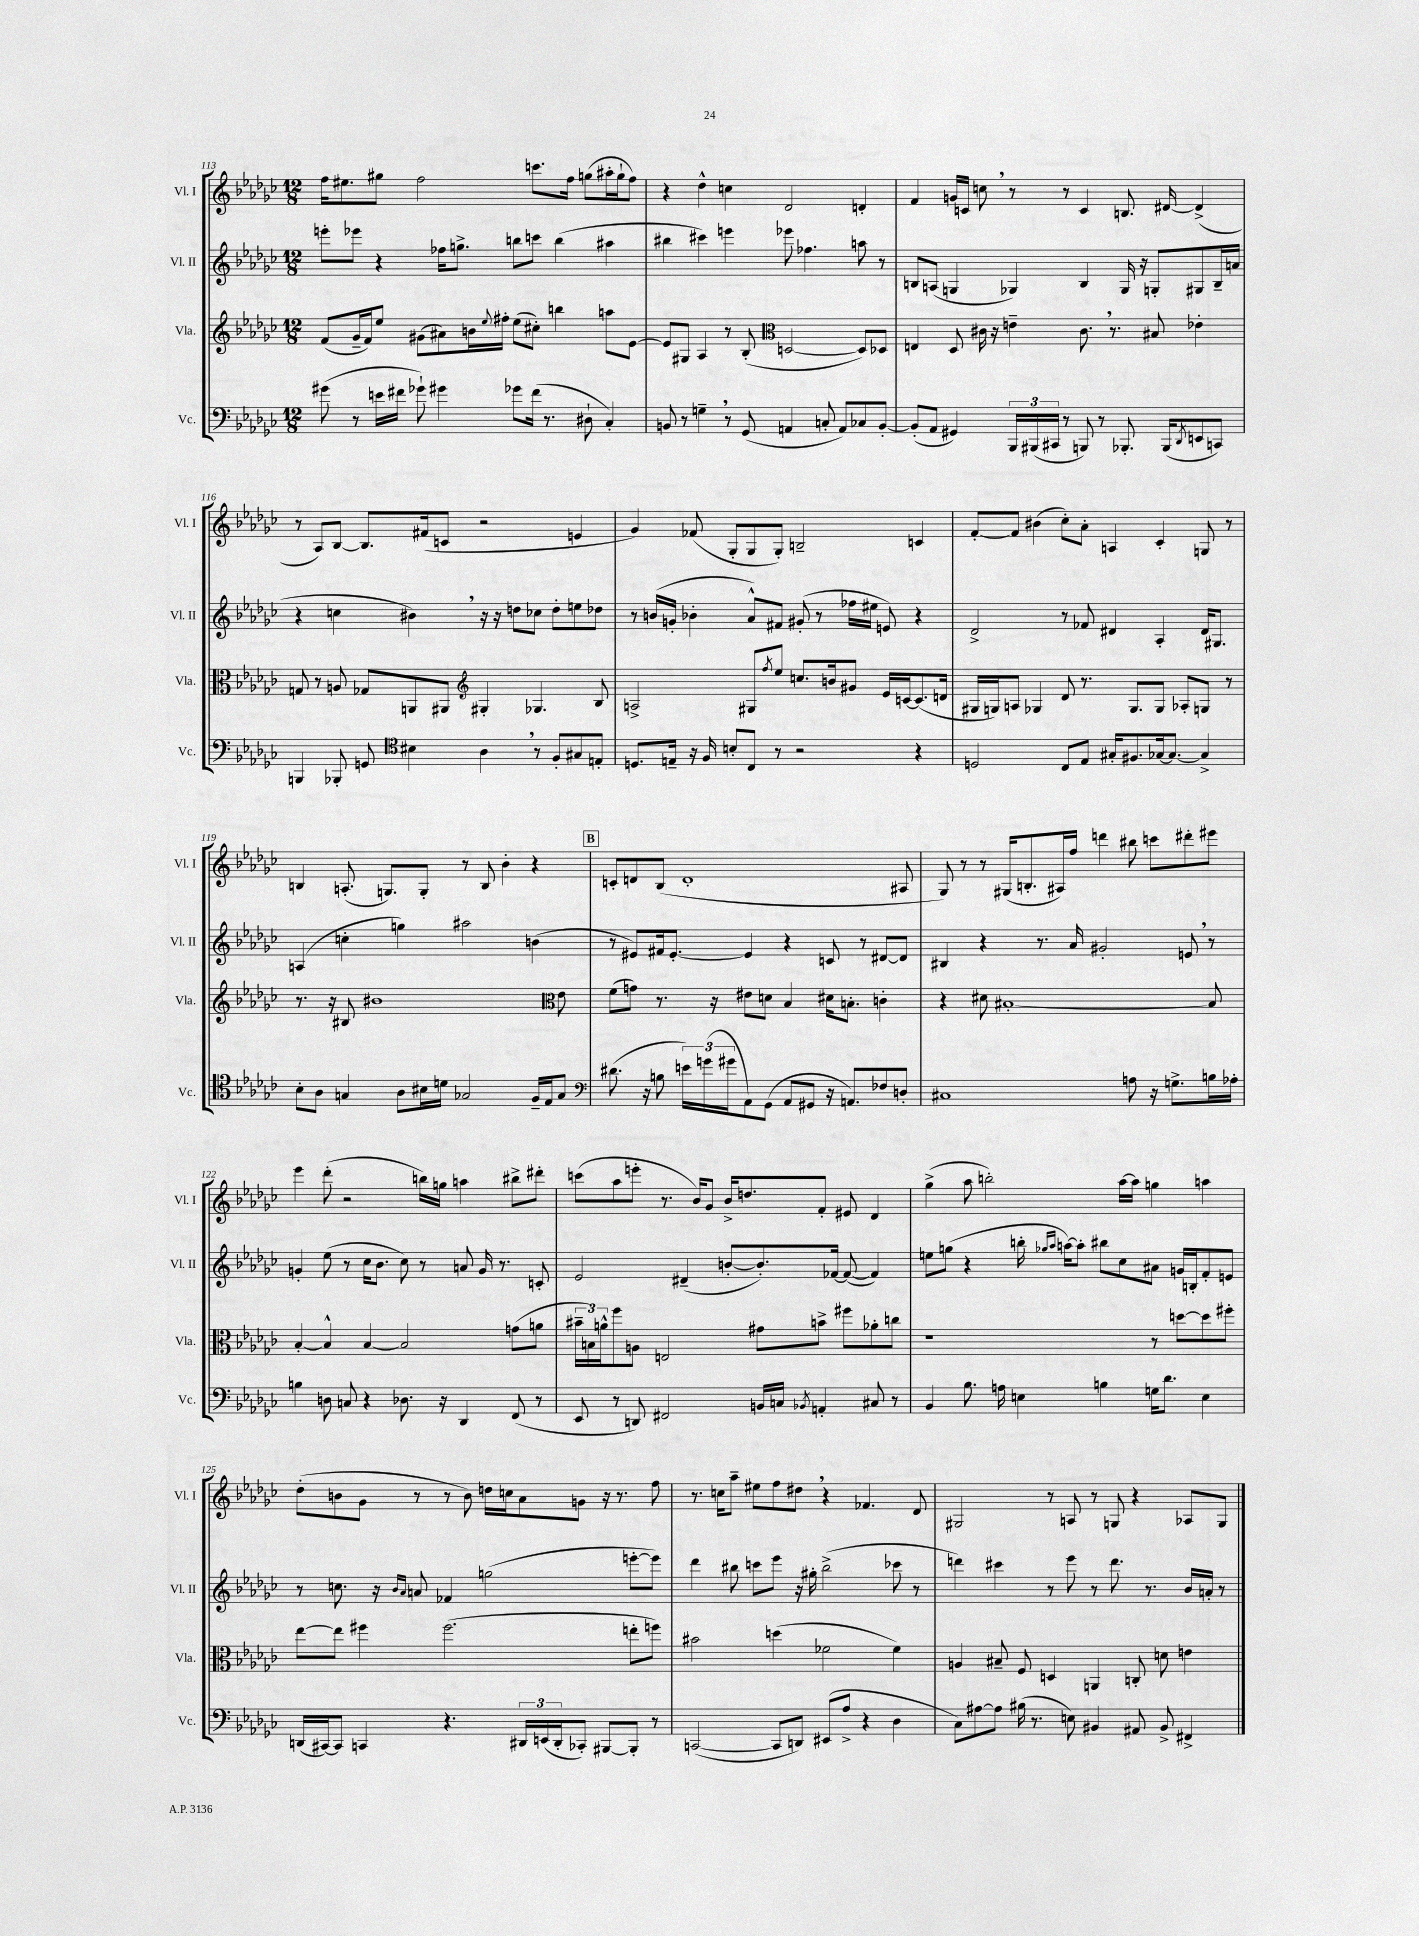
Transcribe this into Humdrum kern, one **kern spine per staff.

**kern	**kern	**kern	**kern
*staff4	*staff3	*staff2	*staff1
*clefF4	*clefG2	*clefG2	*clefG2
*k[b-e-a-d-g-c-]	*k[b-e-a-d-g-c-]	*k[b-e-a-d-g-c-]	*k[b-e-a-d-g-c-]
*M12/8	*M12/8	*M12/8	*M12/8
(8g#	(8f	8eee'	16ff
.	.	.	8.ee#
8r	16g-~	8eee-	.
.	16f)	.	.
16e	8ee-	4r	8gg#
16f#	.	.	.
8g-`)	(8g#	.	2ff
4g#	8a#)	16ff-	.
.	.	8.gg^	.
.	16b	.	.
.	8qqee-	.	.
.	16ff#'	.	.
8g-	(8ee-	8bb	.
(16f#	8cc#')	8ccc	8.ccc
8.r	.	.	.
.	4bb	(4bb	.
.	.	.	16ff
8D#`	.	.	(8gg
4C-')	8aa	4aa#	16aa#'
.	.	.	16gg`
.	[8e-	.	8ff)
=	=	=	=
8BB	8e-]	4bb#	4r
8r	8G#	.	.
4G~	4A-	4ccc#)	4dd-^^
8r	8r	4eee	4cc
(8GG-	(8B-'	.	.
*	*clefC3	*	*
4AA	[2D	8eee-	2d-
.	.	4.ff-	.
8C'	.	.	.
8AA)	.	.	.
8C-	8D])	8aa	4d'
[8BB'	8D-	8r	.
=	=	=	=
(8BB']	4E	8B	4f
8AA-	.	(8A	.
4GG#)	8D-	4G	16g
.	.	.	16c
.	16c#	.	8cc
.	16r	.	.
24BBB-	4e~	4G-)	8r
(24BBB#	.	.	.
24CC#	.	.	.
8r	.	.	8r
8BBB)	8.c#	4B	4c
8r	.	.	.
.	8.r	.	.
8.BBB-'	.	16G-	8.B
.	.	16r	.
.	8B#	8G'	.
(16BBB-	.	.	[16d#
8qDD-	.	.	.
8EE	4e-'	8G#	(4d#^]
8CC)	.	16B~	.
.	.	(16a	.
=	=	=	=
4BBB	8G	4r	8r
.	8r	.	8A-)
8BBB-'	8A	4cc	[8B-
8GG	8G-	.	8.B-]
*clefC4	*	*	*
4B#	8AA	4b#)	.
.	.	.	(16f#
.	8AA#	.	8c
*	*clefG2	*	*
4A-	4G#'	16r	2r
.	.	16r	.
.	.	8dd	.
8r	4.G-	8cc-	.
8F'	.	8dd'	.
8G#	.	8ee	4e
8E'	8B-	8dd-	.
=	=	=	=
8.D	2A^	8r	4g-)
.	.	(16b	.
16E~	.	16g'	.
16r	.	4b-'	(8f-
16F	.	.	.
8B'	.	.	8G-'
8C-	8G#	8a-^^)	8G-
.	8qff	.	.
8r	8ee-	8f#	8G-')
2r	8.cc	(8g#'	2B~
.	.	8r	.
.	16b	.	.
.	8g#	16ff-	.
.	.	16ee#	.
.	16e-	8e)	.
.	[16c	.	.
4r	(8.c]	4r	4c
.	16d	.	.
=	=	=	=
2D	16G#	2d-^	[8f'
.	16G)	.	.
.	8A	.	8f]
.	4G-	.	(4b#
8C-	8d-	8r	8cc-')
8E-	8.r	8f-	8a-'
16G#'	.	4d#	4A
8.F#	8.G-	.	.
[16G-	8G-	4A-'	4c-'
8.G-_	.	.	.
.	8A-'	.	.
4G-^]	8G	16d#	8G
.	.	8.G#	.
.	8r	.	8r
=	=	=	=
8B-'	8.r	(4A	4B
8A-	.	.	.
.	16r	.	.
4G	8B#	4cc'	(8.A'
.	1b#	.	.
.	.	.	8.G)
8A-	.	4gg)	.
16B#	.	.	8G'
16d	.	.	.
2G-	.	2aa#	8r
.	.	.	8B
.	.	.	4b-'
16F~	.	(4b	4r
16E-	.	.	.
*	*clefC3	*	*
8G-	8e-	.	.
=	=	=	=
*clefF4	*	*	*
(8.d#	(8f	8r	8c'
.	8g)	8e#)	8d
16r	.	.	.
8B	8.r	16f#	(8B-
.	.	[8.e#'	.
24e)	.	.	1d'
(24g	.	.	.
.	16r	.	.
24g#	.	.	.
8AA-)	8e#	4e#]	.
(8GG-	8d	.	.
8AA-	4B-	4r	.
8GG#	.	.	.
16r	16d#	8c	.
8.AA)	8.B'	.	.
.	.	8r	.
8F-	4c'	[8d#	.
8D'	.	8d#]	8A#
=	=	=	=
1C#	4r	4B#	8G-)
.	.	.	8r
.	8d#	4r	8r
.	[1B#'	.	(16G#
.	.	.	8.B'
.	.	8.r	.
.	.	.	16A#)
.	.	16a-	16ff
.	.	2g#'	4ddd
8A	.	.	8bb#
16r	.	.	8ccc
8.G^	.	.	.
.	.	8e	8ddd#'
16B	8B#]	8r	8eee#
16A-'	.	.	.
=	=	=	=
4B	[4B-'	4g'	4eee-
8D	4B-^^]	(8ee-	(8ddd-'
8C	.	8r	2r
4r	[4B-	16cc-	.
.	.	8.b-	.
8.D-	2B-]	8cc-)	.
.	.	8r	16bb)
16r	.	.	16gg
4DD-	.	8a	4aa
.	.	16g	.
.	.	8.r	.
(8FF	(8g	.	8bb#^
8r	8a	8c'	8ddd#'
=	=	=	=
8EE-	24b#~	2e-	(8ccc
.	24B)	.	.
.	24a^^	.	.
8r	8ff	.	8aa-
8DD)	8A	.	8eee'
2FF#	2E	.	8.r
.	.	(4d#~	.
.	.	.	16b-)
.	.	.	8g-
.	.	[8b'	16b-^
.	.	.	8.dd
16BB	8g#	8.b'])	.
16C	.	.	.
8qBB-	.	.	.
4AA'	8b^	.	8f'
.	.	[16f-	.
.	8ff#	(8f-_	8e#
8C#	8a-'	4f-])	4d-
8r	8cc	.	.
=	=	=	=
4BB-	1r	8ee	(4gg-^
.	.	(8gg	.
8.B-	.	4r	8aa-
.	.	.	2bb')
16A	.	.	.
4E	.	16bb'	.
.	.	16qqgg-	.
.	.	16qqaa-	.
.	.	[16aa)	.
.	.	8aa']	.
4B	.	8bb#	.
.	.	8cc-	[16aa-
.	.	.	16aa-]
16G	8r	8a#	4gg
8.d-	.	.	.
.	[8dd	16g	.
.	.	16B'	.
4E	8dd]	8f'	4aa
.	8ff#'	8e	.
=	=	=	=
(16DD	[8ee-	8r	(8dd-'
[16CC#)	.	.	.
8CC#]	8ee-]	8.cc	8b
4CC	4ff#	.	8g-
.	.	16r	.
.	.	16qqb-	.
.	.	16qqa-	.
.	.	8a	8r
4.r	(2.ff#	4f-	8r
.	.	.	8b)
.	.	(2gg	16dd
.	.	.	16cc
24DD#	.	.	8a-
(24EE	.	.	.
24DD#'	.	.	.
8CC-')	.	.	8g
[8BBB#	.	.	16r
.	.	.	8.r
8BBB#']	8ee'	[8eee'	.
8r	8ff)	8eee])	8ff
=	=	=	=
([2CC	2b#	4ddd-	8.r
.	.	.	16cc
.	.	8bb#	8aa-~
.	.	8ccc	8ee#
8CC]	(4dd	8eee-	8ff
8DD)	.	16r	8dd#
.	.	16gg#'	.
(8EE#	2f-	(2bb#^	4r
8A-^	.	.	.
4r	.	.	4.f-
4D-	4f-)	8ccc-	.
.	.	8r	8d-
=	=	=	=
8C-)	4A	4ddd)	2G#
[8A#	.	.	.
8A#]	8B#~	4ccc#	.
(16B#	8F	.	.
8.r	.	.	.
.	4D	8r	8r
8E)	.	8eee-	8A
4BB#	4AA	8r	8r
.	.	8.ddd	8G
8AA#	8C'	.	4r
.	.	8.r	.
8BB#^	8d	.	.
4FF#^	4e	16b-	8A-
.	.	16a'	.
.	.	8r	8G
==	==	==	==
*-	*-	*-	*-
